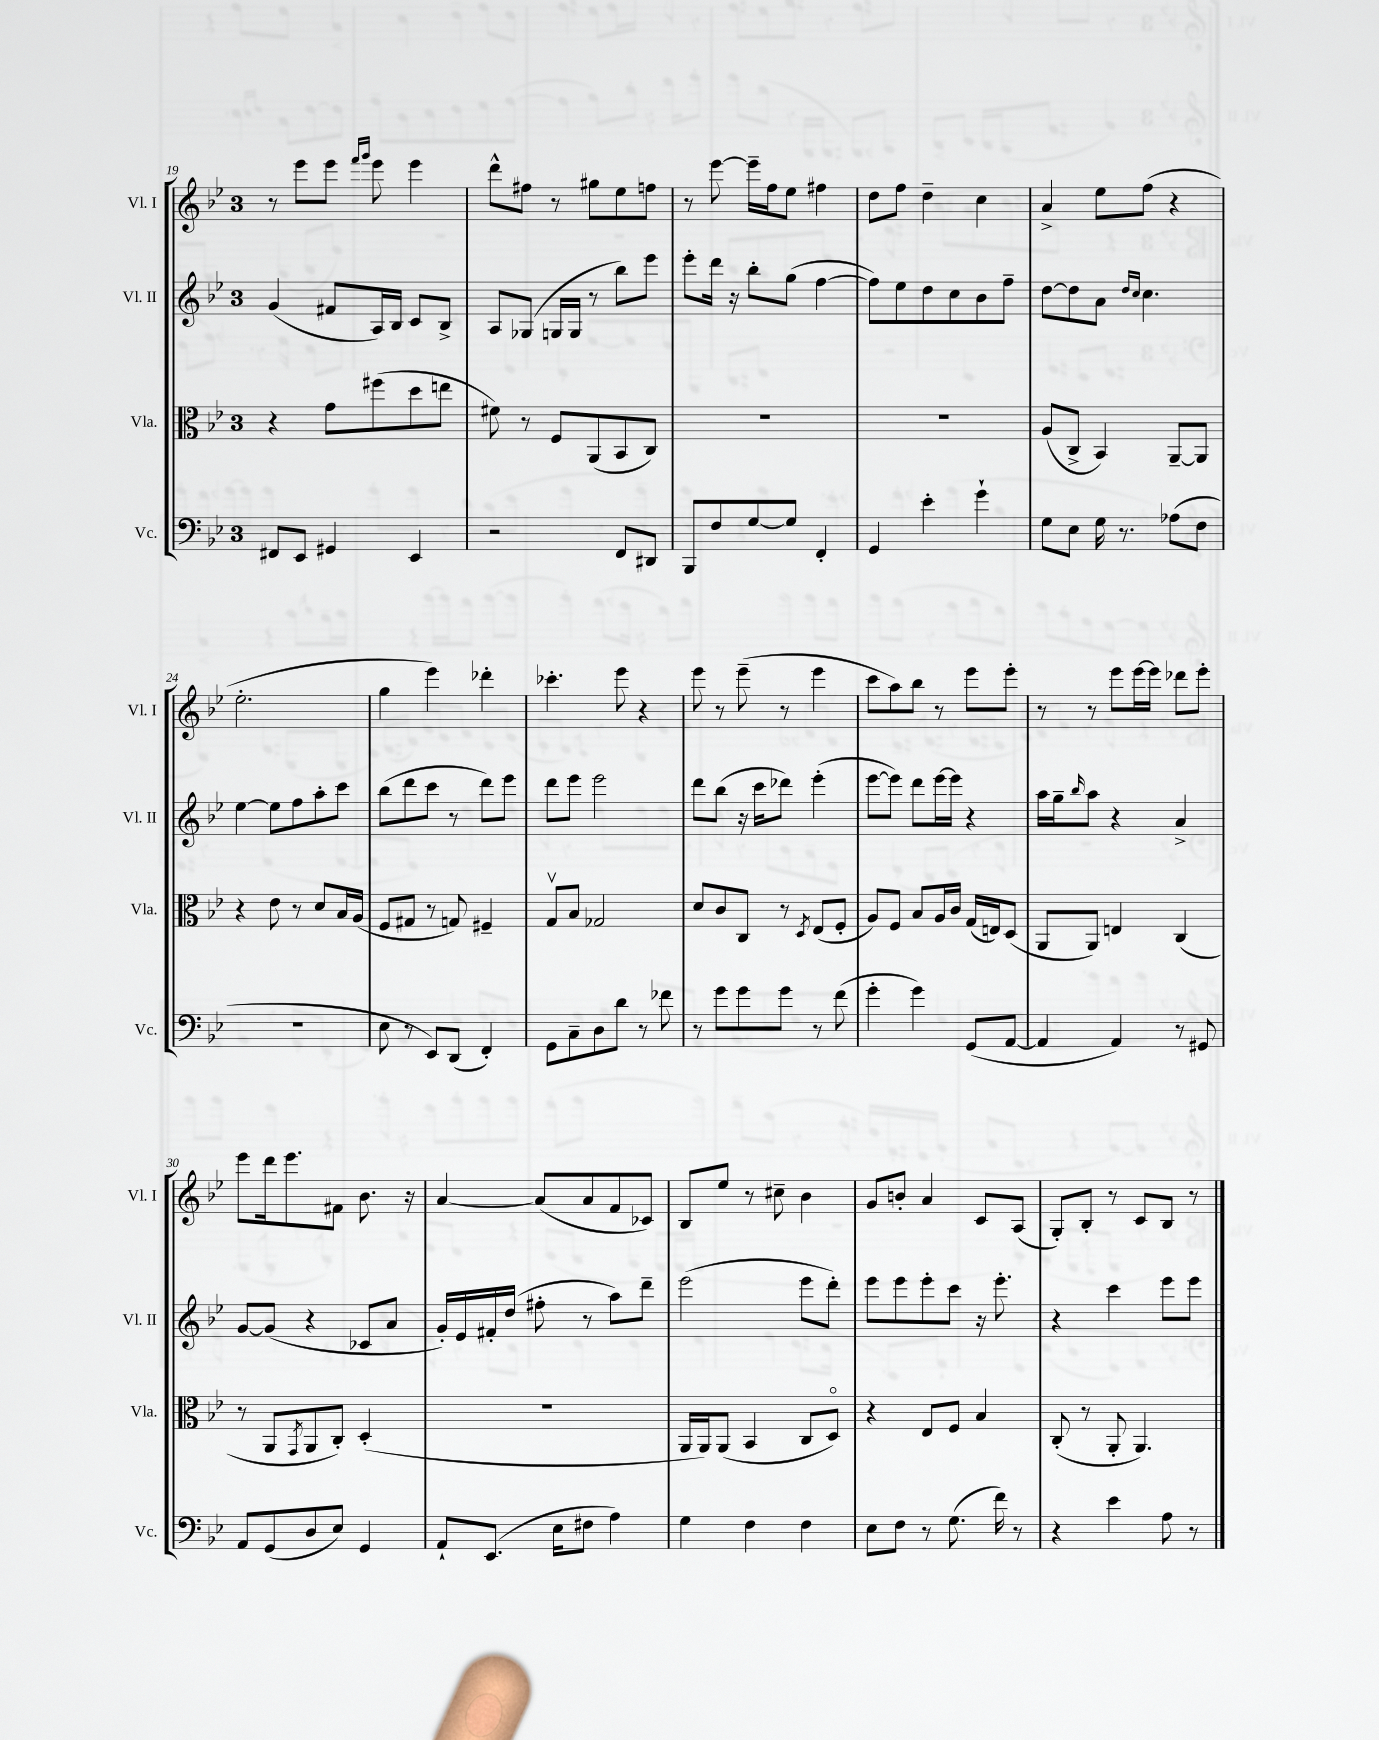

**kern	**kern	**kern	**kern
*staff4	*staff3	*staff2	*staff1
*clefF4	*clefC3	*clefG2	*clefG2
*k[b-e-]	*k[b-e-]	*k[b-e-]	*k[b-e-]
*M3/4	*M3/4	*M3/4	*M3/4
8FF#	4r	(4g	8r
8EE-	.	.	8eee-
4GG#	8g	8f#	8eee-
.	.	.	16qqfff
.	.	.	16qqggg
.	(8ff#	16A)	8eee-
.	.	16B-	.
4EE-	8dd	8c	4eee-
.	8ee	8B-^	.
=	=	=	=
2r	8f#)	8A	8ddd^^
.	8r	(8G-	8ff#
.	8F	16G	8r
.	.	16G	.
.	(8AA	8r	8gg#
8FF	8BB-	8bb-)	8ee-
8DD#	8C)	8eee-	8ff
=	=	=	=
8BBB-	2.r	8eee-'	8r
8F	.	16ddd	[8eee-
.	.	16r	.
[8G	.	8bb-'	16eee-~]
.	.	.	16ff
8G]	.	(8gg	8ee-
4FF'	.	[4ff	4ff#
=	=	=	=
4GG	2.r	8ff])	8dd
.	.	8ee-	8ff
4e-'	.	8dd	4dd~
.	.	8cc	.
4g`	.	8b-	4cc
.	.	8ff~	.
=	=	=	=
8G	(8A	[8dd	4a^
8E-	8C^	8dd]	.
16G	4BB-)	8a	8ee-
8.r	.	.	.
.	.	16qqdd	.
.	.	16qqcc	.
.	.	4.cc	(8ff
(8A-	[8AA~	.	4r
8F	8AA]	.	.
=	=	=	=
2.r	4r	[4ee-	2.ee-'
.	8e-	8ee-]	.
.	8r	8ff	.
.	8d	8aa'	.
.	16B-	8ccc	.
.	(16A	.	.
=	=	=	=
8E-	8F	(8bb-	4gg
8r	8G#	8ddd	.
8EE-)	8r	8ccc	4eee-)
(8DD	8G)	8r	.
4FF')	4F#~	8ddd)	4ddd-'
.	.	8eee-	.
=	=	=	=
8GG	8Gv	8ddd	4.ccc-'
8C~	8B-	8eee-	.
8D	2G-	2eee-	.
8d	.	.	8eee-
8r	.	.	4r
8f-	.	.	.
=	=	=	=
8r	8d	8ddd	8eee-
8g	8c	(8bb-	8r
8g	8C	16r	(8eee-~
.	.	16ccc	.
8g	8r	8ddd-)	8r
.	8qD	.	.
8r	(8E-	(4eee-'	4eee-
(8f	8F'	.	.
=	=	=	=
4g'	8A)	[8eee-	8ccc
.	8F	8eee-])	8aa)
4g)	8B-	8ddd	8bb-
.	16A	[16eee-	8r
.	16c	16eee-]	.
(8GG	(16G	4r	8eee-
.	16E)	.	.
[8AA	(8D	.	8eee-'
=	=	=	=
4AA]	8AA	16aa	8r
.	.	16gg~	.
.	.	16qqbb-	.
.	8AA)	8aa	8r
4AA)	4E	4r	8eee-
.	.	.	[16eee-
.	.	.	16eee-]
8r	(4C	4a^	8ddd-
8GG#	.	.	8eee-'
=	=	=	=
8AA	8r	[8g	8eee-
(8GG	8AA	(8g]	16ddd
.	.	.	8.eee-
.	8qGG	.	.
8D	8AA	4r	.
8E-)	8C')	.	8f#
4GG	(4D'	8c-	8.b-
.	.	8a	.
.	.	.	16r
=	=	=	=
8AA`	2.r	16g')	[4a
.	.	16e-	.
(8.EE-	.	16f#'	.
.	.	(16dd	.
.	.	8ff#'	(8a]
16E-	.	.	.
8F#	.	8r	8a
4A)	.	8aa)	8f
.	.	8ddd~	8c-)
=	=	=	=
4G	16AA	(2eee-	8B-
.	16AA)	.	.
.	(8AA	.	8ee-
4F	4BB-	.	8r
.	.	.	8cc#~
4F	8C	8eee-	4b-
.	8Do)	8ddd')	.
=	=	=	=
8E-	4r	8eee-	8g
8F	.	8eee-	8b'
8r	8E-	8eee-'	4a
(8.G	8F	8ccc	.
.	4B-	16r	8c
16f)	.	8.eee-'	.
8r	.	.	(8A
=	=	=	=
4r	(8C'	4r	8G')
.	8r	.	8B-'
4e-	8AA'	4ccc	8r
.	4.AA)	.	8c
8A	.	8eee-	8B-
8r	.	8eee-	8r
==	==	==	==
*-	*-	*-	*-
